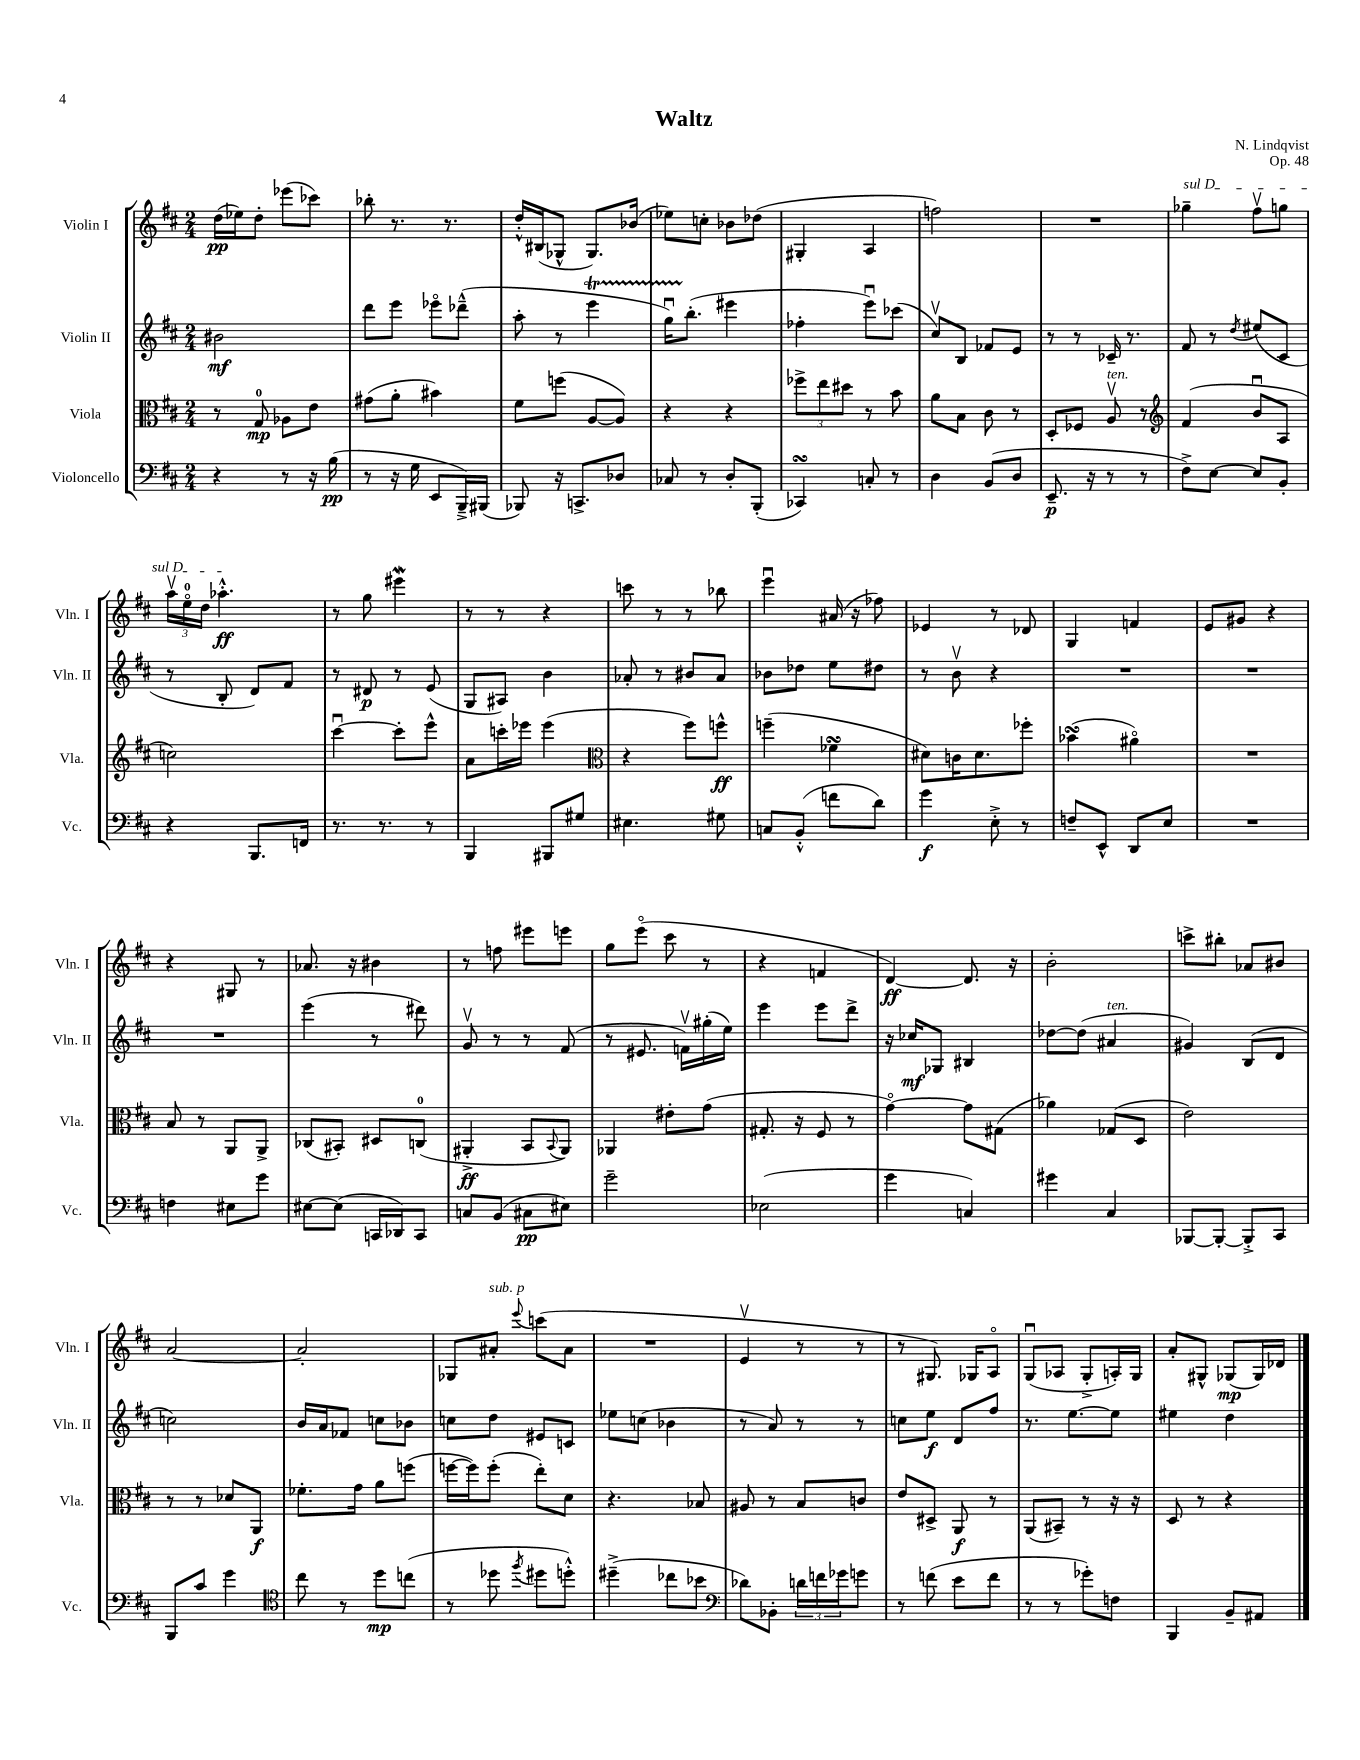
\header { title = "Waltz" composer = "N. Lindqvist" opus = "Op. 48" }
<<
\new StaffGroup <<
\new Staff = "s0" \with { instrumentName = "Violin I" shortInstrumentName = "Vln. I" } {
    \clef treble \key d \major \numericTimeSignature \time 2/4
    d''16\pp( ees''16) d''8-. ees'''8( ces'''8) |
    bes''8-. r8. r8. |
    d''16-.-^ bis16( ges8-^ ges8.) bes'16( |
    ees''8) c''8-. bes'8 des''8( |
    gis4-. a4 |
    f''2) |
    R2 |
    \once \override TextSpanner.bound-details.left.text = \markup { \italic "sul D" } ges''4--\startTextSpan fis''8\upbow g''8 |
    \tuplet 3/2 { a''16\upbow e''16-0\flageolet d''16 } aes''4.-.-^\ff\stopTextSpan |
    r8 g''8 eis'''4\mordent |
    r8 r8 r4 |
    c'''8 r8 r8 bes''8 |
    e'''4\downbow ais'16( r16 fes''8) |
    ees'4 r8 des'8 |
    g4 f'4 |
    e'8 gis'8 r4 |
    r4 gis8 r8 |
    aes'8. r16 bis'4 |
    r8 f''8 eis'''8 e'''8 |
    g''8 e'''8\flageolet( cis'''8 r8 |
    r4 f'4 |
    d'4~\ff) d'8. r16 |
    b'2-. |
    c'''8-> bis''8-. aes'8 bis'8 |
    a'2~ |
    a'2-. |
    ges8 ais'8-.^\markup { \italic "sub. p" } \appoggiatura { e'''8 } c'''8( ais'8 |
    R2 |
    e'4\upbow r8 r8 |
    r8 gis8.) ges16 a8\flageolet |
    g8\downbow( aes8 g8-.-> a16-.) g16 |
    a'8-. gis8-^ ges8\mp( ges16) des'16 \bar "|." |
}
\new Staff = "s1" \with { instrumentName = "Violin II" shortInstrumentName = "Vln. II" } {
    \clef treble \key d \major \numericTimeSignature \time 2/4
    bis'2\mf |
    d'''8 e'''8 ees'''8\flageolet des'''8---^( |
    a''8-. r8 e'''4\startTrillSpan |
    g''16\downbow) b''8.-.\stopTrillSpan( eis'''4 |
    fes''4-. e'''8\downbow) ces'''8( |
    cis''8\upbow) b8 fes'8 e'8 |
    r8 r8 ces'16-- r8. |
    fis'8 r8 \acciaccatura { d''8 } eis''8( cis'8 |
    r8 b8-. d'8) fis'8 |
    r8 dis'8\p r8 e'8( |
    g8 ais8) b'4 |
    aes'8-. r8 bis'8 aes'8 |
    bes'8 des''8 e''8 dis''8 |
    r8 b'8\upbow r4 |
    R2 |
    R2 |
    R2 |
    e'''4( r8 dis'''8) |
    g'8\upbow r8 r8 fis'8( |
    r8 eis'8. f'16\upbow) gis''16-.( e''16) |
    e'''4 e'''8 d'''8-> |
    r16 ces''16\mf ges8 bis4 |
    des''8~ des''8( ais'4^\markup { \italic "ten." } |
    gis'4) b8( d'8 |
    c''2) |
    b'16 a'16 fes'8 c''8 bes'8 |
    c''8 d''8 eis'8 c'8 |
    ees''8 c''8( bes'4 |
    r8 a'8) r8 r8 |
    c''8 e''8\f d'8 fis''8 |
    r8. e''8.~ e''8 |
    eis''4 d''4 \bar "|." |
}
\new Staff = "s2" \with { instrumentName = "Viola" shortInstrumentName = "Vla." } {
    \clef alto \key d \major \numericTimeSignature \time 2/4
    r8 g8-0\mp aes8 e'8 |
    gis'8( a'8-. bis'4) |
    fis'8 f''8( a8~ a8) |
    r4 r4 |
    \tuplet 3/2 { fes''8-> e''8 dis''8 } r8 b'8 |
    a'8 b8 cis'8 r8 |
    d8-. fes8 a8\upbow^\markup { \italic "ten." } r8 |
    \clef treble fis'4( b'8\downbow a8 |
    c''2) |
    cis'''4~\downbow cis'''8-. e'''8-^ |
    a'8 c'''16-. ees'''16 ees'''4( |
    \clef alto r4 fis''8) f''8-^\ff |
    f''4--( fes'4\turn |
    dis'8) c'16 dis'8. fes''8-. |
    bes'4\turn( ais'4\flageolet) |
    R2 |
    b8 r8 a,8 a,8-> |
    ces8( bis,8-.) dis8 c8-0( |
    ais,4-.->\ff b,8 \appoggiatura { b,8 } ais,8) |
    aes,4 eis'8-. g'8( |
    gis8.-. r16 fis8 r8 |
    g'4~\flageolet) g'8 gis8( |
    aes'4) ges8( d8 |
    e'2) |
    r8 r8 des'8 a,8\f |
    fes'8.-. g'16 a'8 f''8( |
    f''16~ f''16) f''8-.( e''8-.) d'8 |
    r4. bes8 |
    ais8 r8 b8 c'8 |
    e'8 dis8-> a,8\f r8 |
    a,8( bis,8--) r8 r16 r16 |
    d8 r8 r4 \bar "|." |
}
\new Staff = "s3" \with { instrumentName = "Violoncello" shortInstrumentName = "Vc." } {
    \clef bass \key d \major \numericTimeSignature \time 2/4
    r4 r8 r16 b16\pp( |
    r8 r16 g16 e,8 b,,16--->) bis,,16( |
    bes,,8) r16 c,8.-> des8 |
    ces8 r8 d8-. b,,8-.( |
    ces,4\turn) c8-. r8 |
    d4 b,8( d8 |
    e,8.--\p r16 r8 r8 |
    fis8->) e8~ e8 b,8-. |
    r4 b,,8. f,16 |
    r8. r8. r8 |
    b,,4 bis,,8 gis8 |
    eis4. gis8 |
    c8 b,8-.-^( f'8 d'8) |
    g'4\f e8-.-> r8 |
    f8-- e,8-^ d,8 e8 |
    R2 |
    f4 eis8 g'8 |
    eis8~ eis8( c,16 des,16) c,8 |
    c8 b,8( cis8\pp eis8) |
    g'2-- |
    ees2( |
    g'4 c4) |
    gis'4 cis4 |
    bes,,8~ bes,,8~-. bes,,8-.-> cis,8 |
    b,,8 cis'8 g'4 |
    \clef tenor cis''8 r8 d''8\mp c''8( |
    r8 des''8 \acciaccatura { fis''8 } dis''8 d''8-.-^) |
    dis''4--->( ces''8 bes'8 |
    \clef bass des'8) bes,8-. \tuplet 3/2 { d'16 f'16 ges'16 } g'8 |
    r8 f'8( e'8 f'8 |
    r8 r8 ges'8-.) f8 |
    b,,4 b,8-- ais,8 \bar "|." |
}
>>
>>
\layout { \context { \Score \remove "Bar_number_engraver" } }
